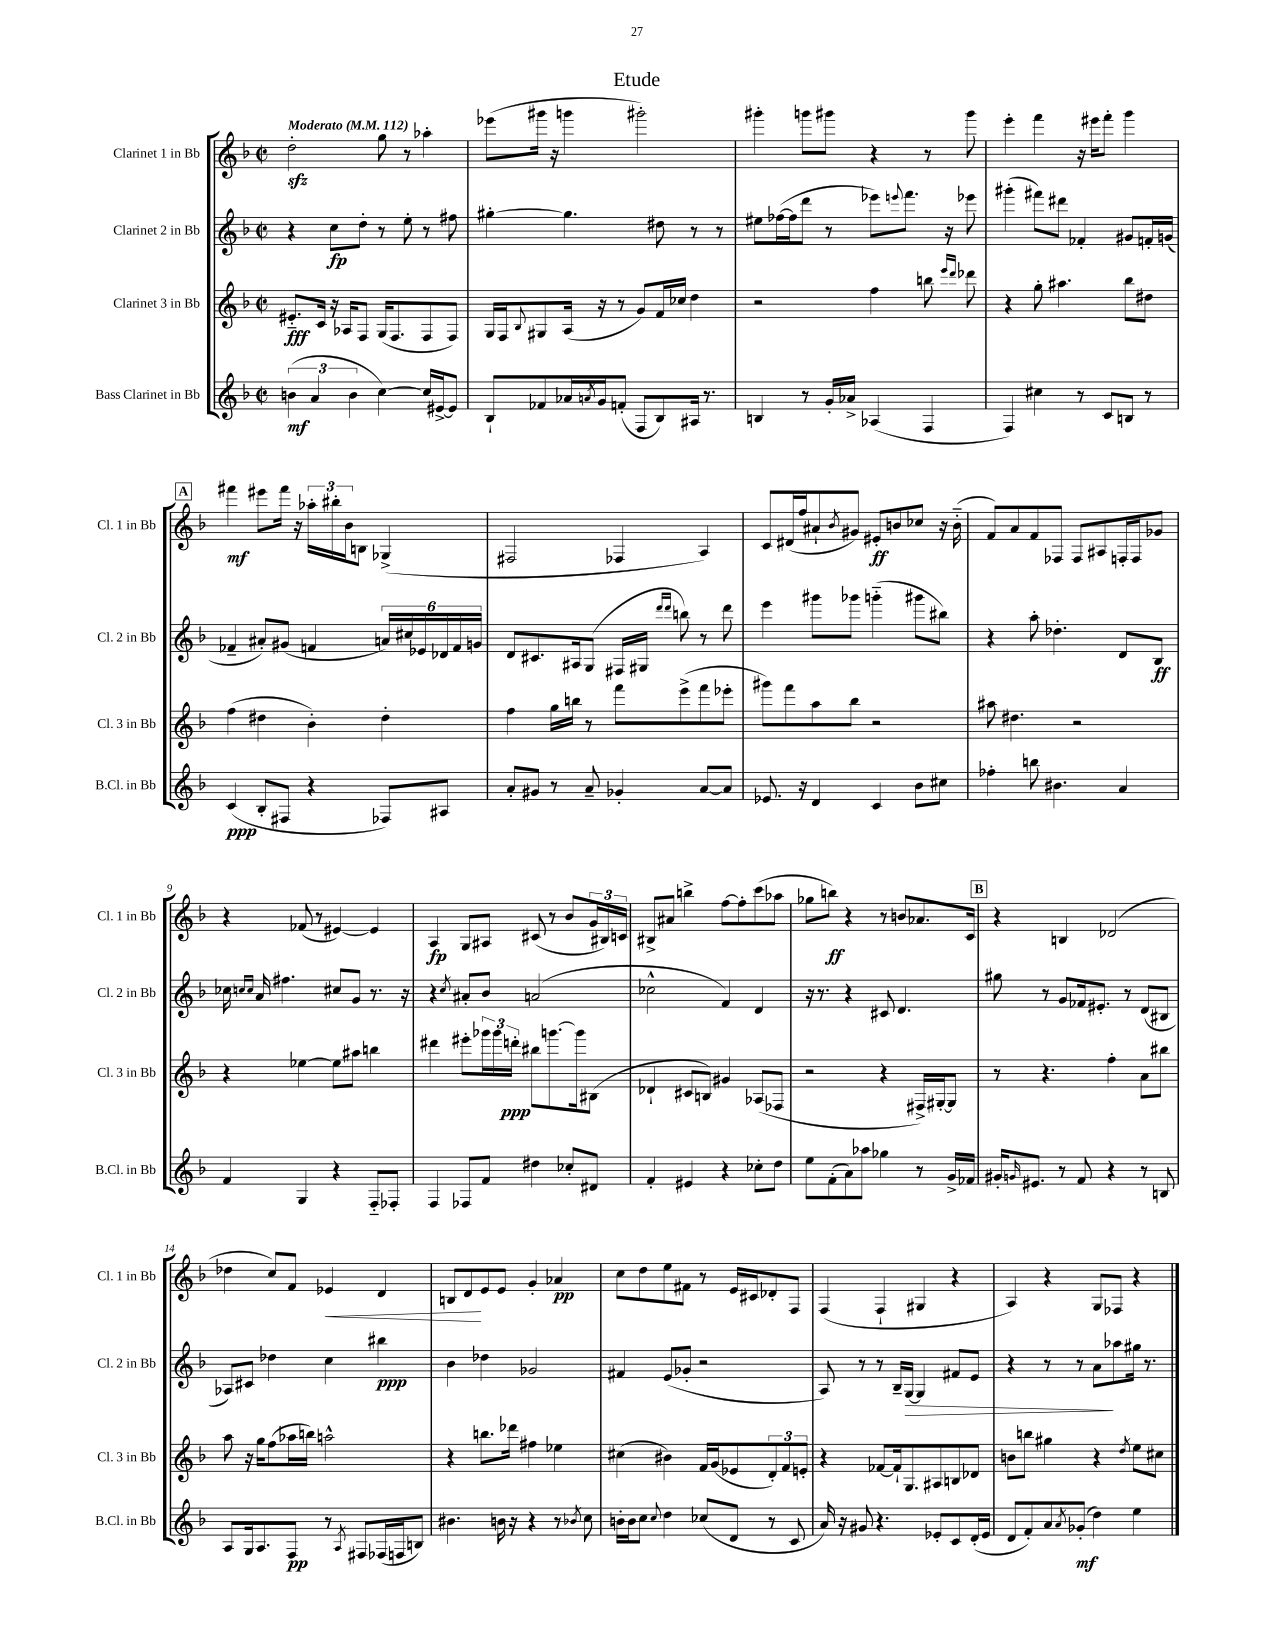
\header { title = "Etude" }
<<
\new StaffGroup <<
\new Staff = "s0" \with { instrumentName = "Clarinet 1 in Bb" shortInstrumentName = "Cl. 1 in Bb" } {
    \clef treble \key f \major \defaultTimeSignature \time 2/2 \tempo "Moderato" 4 = 112
    d''2-.\sfz g''8 r8 aes''4-. |
    ees'''8( gis'''16 r16 g'''4 gis'''2-.) |
    gis'''4-. g'''8 gis'''8 r4 r8 gis'''8 |
    e'''4-. f'''4 r16 eis'''16 f'''8-. g'''4 |
    \mark \markup { \box "A" } fis'''4\mf eis'''8 fis'''16 r16 \tuplet 3/2 { aes''16-. bis''16-. bes'16 } b8 ges4->( |
    fis2 fes4 a4) |
    c'8 dis'16( f''16 ais'8-! \acciaccatura { bes'8 } gis'8) eis'8-.\ff b'8 ces''8 r16 b'16-_( |
    f'8) a'8 f'8 fes8 fes8 ais8 f16-. f16 ges'8 |
    r4 fes'8( r8 eis'4~) eis'4 |
    a4\fp g8 ais8 cis'8( r8 bes'8 \tuplet 3/2 { g'16 bis16) c'16 } |
    bis8-> ais'8 b''4-> f''8~ f''8-. c'''8( aes''8 |
    ges''8 b''8\ff) r4 r8 b'8 aes'8. c'16 |
    \mark \markup { \box "B" } r4 b4 des'2( |
    des''4 c''8) f'8 ees'4\< d'4 |
    b8 d'8\! e'8 e'8 g'4-. aes'4\pp |
    c''8 d''8 e''8 fis'8 r8 e'16 cis'16 des'8-. f8 |
    f4( f4-! gis4 r4 |
    a4) r4 g8 fes8 r4 \bar "|." |
}
\new Staff = "s1" \with { instrumentName = "Clarinet 2 in Bb" shortInstrumentName = "Cl. 2 in Bb" } {
    \clef treble \key f \major \defaultTimeSignature \time 2/2
    r4 c''8\fp d''8-. r8 e''8-. r8 fis''8 |
    gis''4~-. gis''4. dis''8 r8 r8 |
    eis''8 fes''16~( fes''16 d'''8 r8 ees'''8) \appoggiatura { e'''8 } f'''8. r16 ees'''8 |
    gis'''4-.( fis'''8) dis'''8 fes'4-. gis'8 f'16-. g'16( |
    \mark \markup { \box "A" } fes'4-- ais'8-.) gis'8( f'4 \tuplet 6/4 { a'16) cis''16 ees'16 des'16 f'16 g'16 } |
    d'8 cis'8. ais16 g8( fis16 gis16 \grace { d'''16 d'''16 } b''8) r8 d'''8 |
    e'''4 gis'''8 ges'''8 g'''4-_( gis'''8 bis''8) |
    r4 a''8-. des''4.-. d'8 bes8\ff |
    ces''16 \grace { c''16 c''16 } a'16 fis''4. cis''8 g'8 r8. r16 |
    r4 \acciaccatura { c''8 } ais'8-. bes'8 a'2( |
    ces''2-^ f'4) d'4 |
    r16 r8. r4 cis'8 d'4. |
    \mark \markup { \box "B" } gis''8 r8 g'8 fes'16 eis'8.-. r8 d'8( bis8 |
    aes8) cis'8 des''4 c''4 bis''4\ppp |
    bes'4 des''4 ges'2 |
    fis'4 e'8( ges'8-. r2 |
    a8) r8 r8 bes16-- g16~\> g4 fis'8 e'8 |
    r4 r8 r8 a'8\! aes''8 gis''16 r8. \bar "|." |
}
\new Staff = "s2" \with { instrumentName = "Clarinet 3 in Bb" shortInstrumentName = "Cl. 3 in Bb" } {
    \clef treble \key f \major \defaultTimeSignature \time 2/2
    eis'8.-_\fff c'16 r16 aes16 f8 g16( f8. f8 f8) |
    g16 f16 \appoggiatura { bes8 } gis8 a16( r16 r8 g'8) f'16 ces''16 d''4 |
    r2 f''4 b''8 \grace { e'''16 d'''16 } des'''8 |
    r4 g''8-. ais''4. bes''8 dis''8 |
    \mark \markup { \box "A" } f''4( dis''4 bes'4-.) dis''4-. |
    f''4 g''16 b''16 r8 f'''8 e'''8->( f'''8 ees'''8-. |
    gis'''8) f'''8 a''8 bes''8 r2 |
    ais''8 dis''4. r2 |
    r4 ees''4~ ees''8 ais''8 b''4 |
    dis'''4 eis'''8-. \tuplet 3/2 { ges'''16 ges'''16 d'''16-.\ppp } bis''8 g'''8.~ g'''16 bis8( |
    des'4-! cis'8 b8) gis'4 aes8( fes8 |
    r2 r4 fis16->) gis16~-. gis8 |
    \mark \markup { \box "B" } r8 r4. f''4-. a'8 bis''8 |
    a''8 r16 g''16 f''8( aes''16 b''16) a''2-^ |
    r4 b''8. des'''16 fis''4 ees''4 |
    cis''4( bis'4) f'16 g'16( ees'8 \tuplet 3/2 { d'8-.) f'8 e'8-. } |
    r4 fes'8~ fes'16-! g8. ais8 b8 des'8 |
    b'8 b''8 gis''4 r4 \acciaccatura { d''8 } e''8 cis''8 \bar "|." |
}
\new Staff = "s3" \with { instrumentName = "Bass Clarinet in Bb" shortInstrumentName = "B.Cl. in Bb" } {
    \clef treble \key f \major \defaultTimeSignature \time 2/2
    \tuplet 3/2 { b'4\mf( a'4 b'4 } c''4~) c''16 eis'16~-> eis'8 |
    bes8-! fes'8 aes'16 \acciaccatura { a'8 } g'16 f'8-.( f8 bes8) ais16 r8. |
    b4 r8 g'16-. aes'16-> aes4( f4 |
    f4) cis''4 r8 c'8 b8 r8 |
    \mark \markup { \box "A" } c'4\ppp( bes8-. fis8 r4 fes8) ais8 |
    a'8-. gis'8 r8 a'8-- ges'4-. a'8~ a'8 |
    ees'8. r16 d'4 c'4 bes'8 cis''8 |
    fes''4-. b''8 bis'4. a'4 |
    f'4 g4 r4 f8-_ fes8-. |
    f4 fes8 f'8 dis''4 ces''8-. dis'8 |
    f'4-. eis'4 r4 ces''8-. d''8 |
    e''8 f'8-.( a'8) aes''8 ges''4 r8 g'16-> fes'16 |
    \mark \markup { \box "B" } gis'16-. \grace { g'16 } eis'8. r8 f'8 r4 r8 b8 |
    a8 g16 a8. f8\pp r8 \acciaccatura { a8 } fis8 fes16( f16 b8) |
    bis'4. b'16 r16 r4 r8 \acciaccatura { bes'8 } c''8 |
    b'16-. b'16 c''8 \appoggiatura { c''8 } d''4 ces''8( d'8 r8 c'8 |
    a'16) r16 gis'8 r4. ees'8-. c'8 d'16-.( ees'16 |
    d'8 f'8-.) a'8 \acciaccatura { a'8 } ges'8-.\mf( d''4) e''4 \bar "|." |
}
>>
>>
